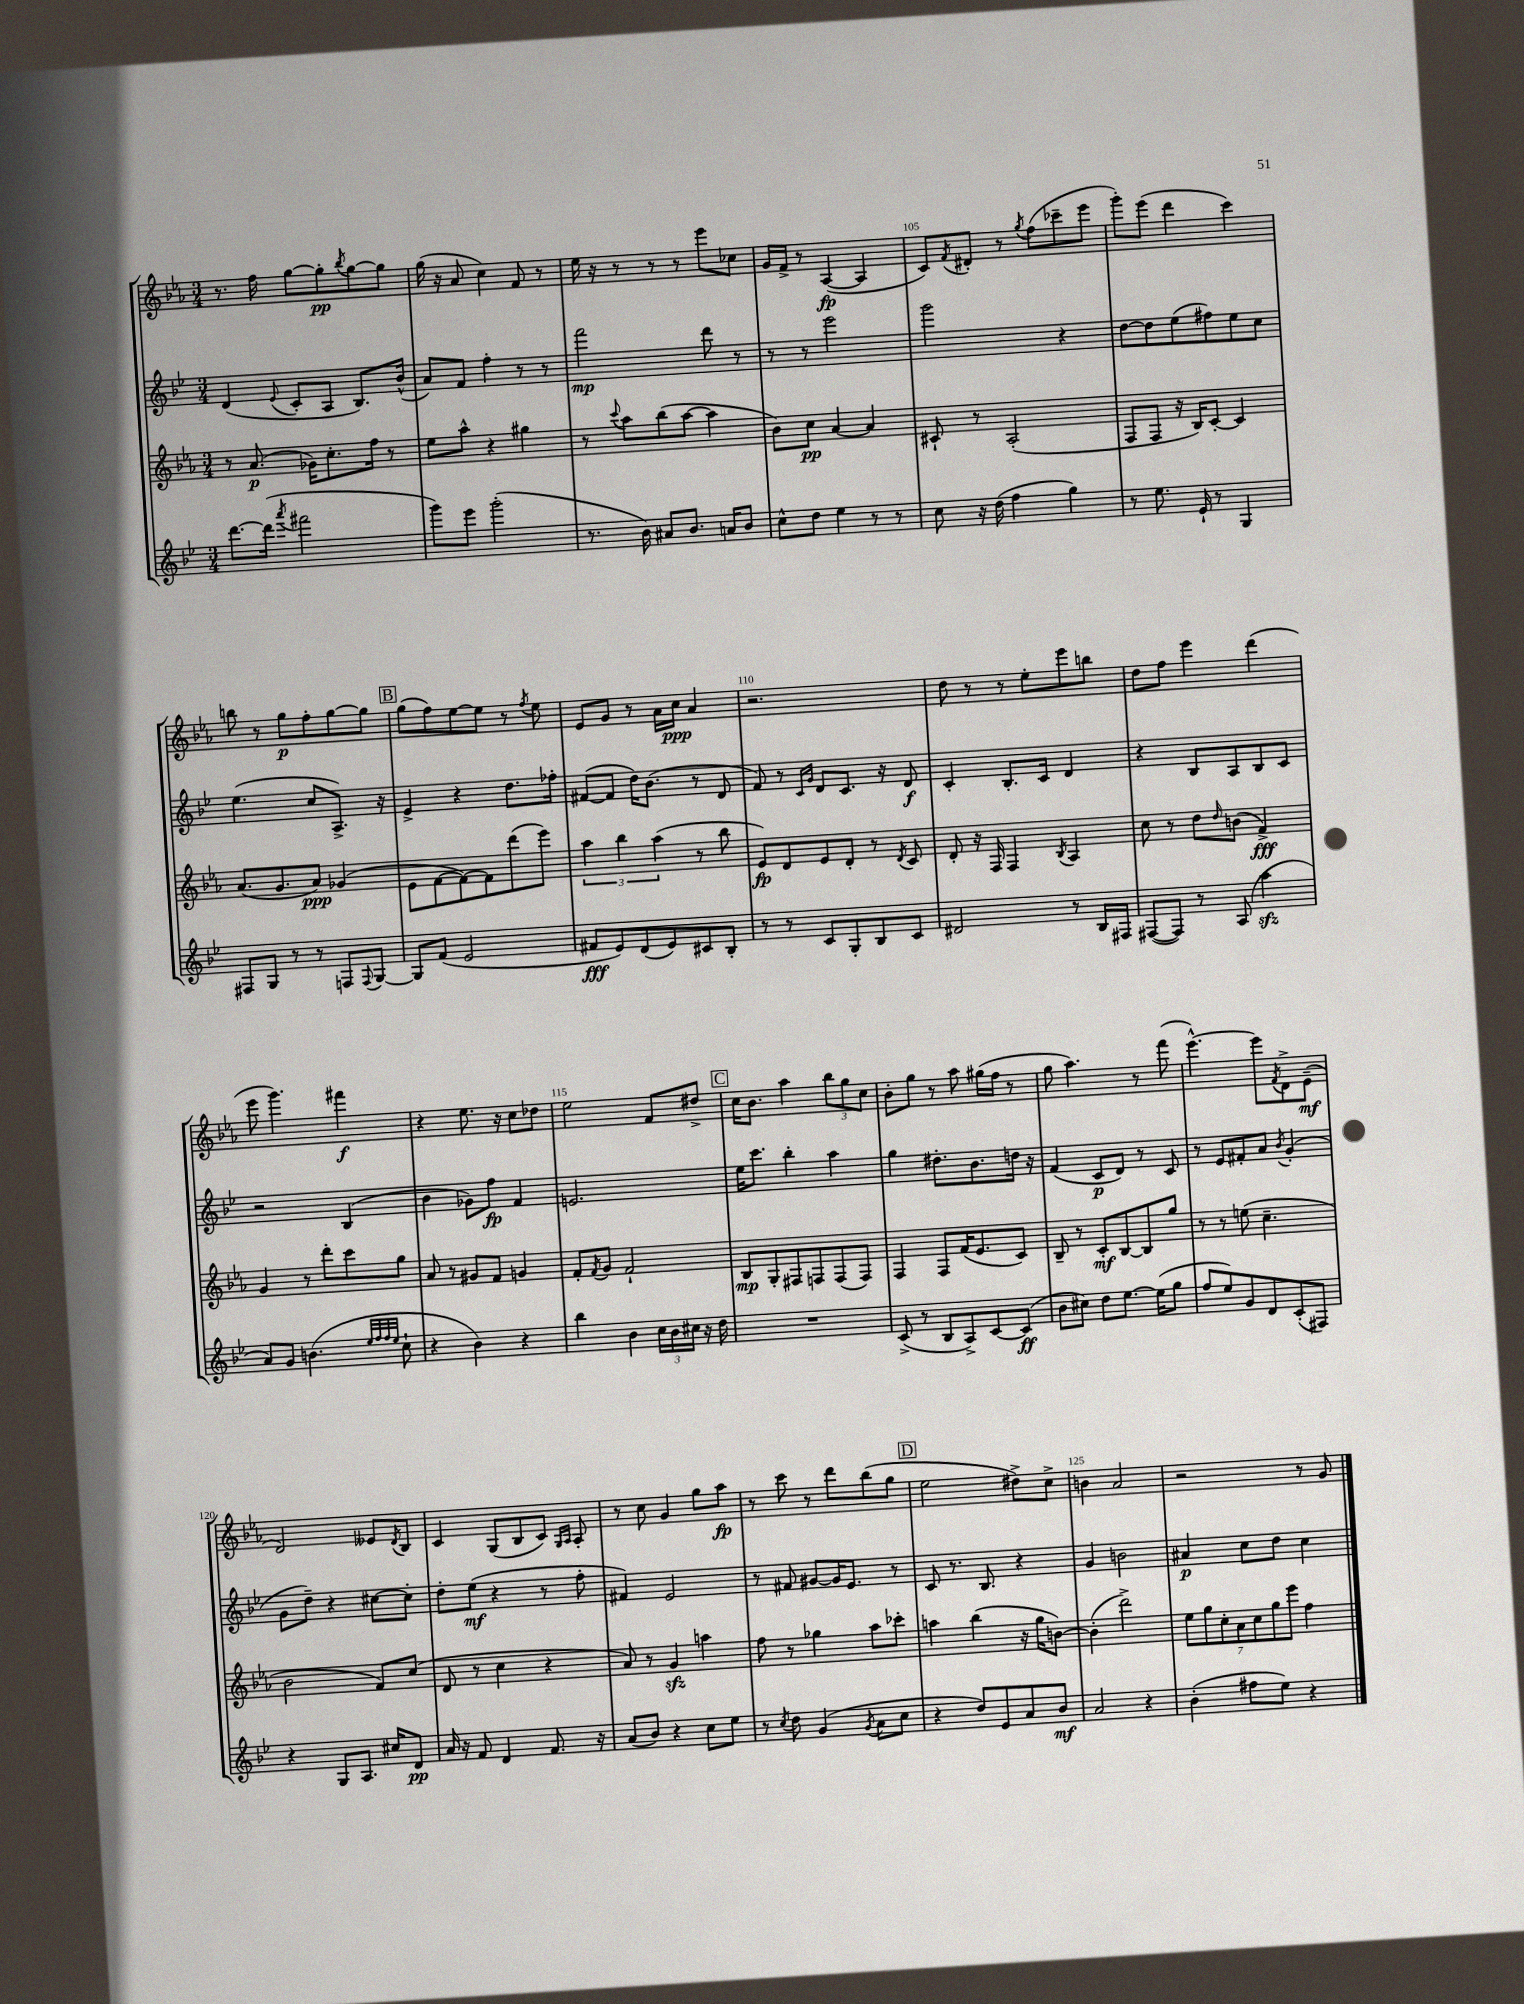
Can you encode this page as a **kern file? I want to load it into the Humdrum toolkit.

**kern	**dynam	**kern	**dynam	**kern	**dynam	**kern	**dynam
*part4	*part4	*part3	*part3	*part2	*part2	*part1	*part1
*staff4	*staff4	*staff3	*staff3	*staff2	*staff2	*staff1	*staff1
*clefG2	*	*clefG2	*	*clefG2	*	*clefG2	*
*k[b-e-]	*	*k[b-e-a-]	*	*k[b-e-]	*	*k[b-e-a-]	*
*M3/4	*	*M3/4	*	*M3/4	*	*M3/4	*
=101	=101	=101	=101	=101	=101	=101	=101
[8.ddd\L	.	8r	.	(4d/	.	8.r	.
.	.	(8.a-/	p	.	.	.	.
(16ddd\Jk]	.	.	.	.	.	16ff\	.
8qaaa/	.	.	.	8qqe-/	.	.	.
2fff#X\	.	.	.	8c'/L	.	[8gg\L	.
.	.	16g-X\KL)	.	.	.	.	.
.	.	8.cc'\	.	8A/J	.	8gg'\]	pp
.	.	.	.	.	.	8qbb-/	.
.	.	.	.	8.B-/L)	.	[8gg\	.
.	.	16ff\Jk	.	.	.	.	.
.	.	8r	.	.	.	8gg\J]	.
.	.	.	.	(16b-^^/Jk	.	.	.
=102	=102	=102	=102	=102	=102	=102	=102
8ggg\L)	.	8ee-\L	.	8a/L)	.	(16gg\	.
.	.	.	.	.	.	16r	.
8eee-\J	.	8aa-^^\J	.	8f/J	.	8a-/	.
(2ggg'\	.	4r	.	4ff'\	.	4cc\)	.
.	.	4gg#X\	.	8r	.	8f/	.
.	.	.	.	8r	.	8r	.
=103	=103	=103	=103	=103	=103	=103	=103
8.r	.	8r	.	2fff\	mp	16ee-\	.
.	.	.	.	.	.	16r	.
.	.	8qqccc/	.	.	.	.	.
.	.	8aa-\L	.	.	.	8r	.
16b-\)	.	.	.	.	.	.	.
8a#X/L	.	(8bb-\	.	.	.	8r	.
8.b-/J	.	[8aa-\J	.	.	.	8r	.
.	.	4aa-\]	.	8ddd\	.	8eee-\L	.
16an/KL	.	.	.	.	.	.	.
8b-/J	.	.	.	8r	.	8cc-X\J	.
=104	=104	=104	=104	=104	=104	=104	=104
8cc^^\L	.	8b-\L)	.	8r	.	16g/LL	.
.	.	.	.	.	.	16f^/JJ	.
8dd\J	.	8cc\J	pp	8r	.	8r	.
4ee-\	.	[4a-/	.	2eee-\	.	([4A-/	fp
8r	.	4a-/]	.	.	.	4A-/]	.
8r	.	.	.	.	.	.	.
=105	=105	=105	=105	=105	=105	=105	=105
8cc\	.	8c#X`/	.	2ggg\	.	8c/L)	.
.	.	.	.	.	.	8qf/	.
16r	.	8r	.	.	.	8d#X'/J	.
(16dd\	.	.	.	.	.	.	.
4ff\	.	(2A-'/	.	.	.	8r	.
.	.	.	.	.	.	8qgg/	.
.	.	.	.	.	.	(8ff\L	.
4gg\)	.	.	.	4r	.	8ccc-X~\	.
.	.	.	.	.	.	8eee-\J	.
=106	=106	=106	=106	=106	=106	=106	=106
8r	.	8F/L	.	[8dd\L	.	8ggg'\L)	.
8.ee-\	.	8F/J	.	8dd\]	.	(8eee-\J	.
.	.	16r	.	(8ee-\	.	4ddd\	.
16e-`/	.	16B-/KL)	.	.	.	.	.
8r	.	[8c'/J	.	8ff#X\)	.	.	.
4G/	.	4c/]	.	8ee-\	.	4ccc\)	.
.	.	.	.	8cc\J	.	.	.
!!LO:LB:g=z
=107	=107	=107	=107	=107	=107	=107	=107
8F#X/L	.	(8.a-/L	.	(4.ee-\	.	8bbn\	.
8G/J	.	.	.	.	.	8r	.
.	.	8.g/	.	.	.	.	.
8r	.	.	.	.	.	8gg\L	p
8r	.	8a-/J)	ppp	8cc/L	.	8ff'\	.
8Fn/L	.	(4g-X/	.	8.A^/J)	.	[8gg\	.
8qqF/	.	.	.	.	.	.	.
[8G/J	.	.	.	.	.	8gg\J]	.
.	.	.	.	16r	.	.	.
!!LO:REH:place=s1:t=B
=108	=108	=108	=108	=108	=108	=108	=108
8G/L]	.	8e-\L	.	4e-^/	.	(8gg\L	.
(8f/J	.	[8f\	.	.	.	8ff\)	.
2e-/	.	8f\_)	.	4r	.	[8ee-\	.
.	.	8f\]	.	.	.	8ee-\J]	.
.	.	(8ddd\	.	8.dd\L	.	8r	.
.	.	.	.	.	.	8qff/	.
.	.	8eee-\J)	.	.	.	8ee-\	.
.	.	.	.	16ff-X'\Jk	.	.	.
=109	=109	=109	=109	=109	=109	=109	=109
8f#X/L	fff	6aa-\	.	([8f#X/L	.	8e-/L	.
8e-/)	.	.	.	8f#/J]	.	8g/J	.
.	.	6bb-\	.	.	.	.	.
(8d/	.	.	.	16dd\KL)	.	8r	.
.	.	.	.	(8.b-\J	.	.	.
.	.	(6aa-\	.	.	.	.	.
8e-/)	.	.	.	.	.	16a-\LL	.
.	.	.	.	.	.	16cc\JJ	ppp
8c#X/	.	8r	.	8r	.	4a-/	.
8B-'/J	.	8bb-\	.	8d/	.	.	.
=110	=110	=110	=110	=110	=110	=110	=110
8r	.	8e-/L)	fp	8f/)	.	2.r	.
8r	.	8d/	.	8r	.	.	.
.	.	.	.	16qqc/LL	.	.	.
.	.	.	.	16qqg/JJ	.	.	.
8c/L	.	8e-/	.	8d/L	.	.	.
8G'/	.	8d'/J	.	8.c/J	.	.	.
8B-/	.	8r	.	.	.	.	.
.	.	.	.	16r	.	.	.
.	.	8qd/	.	.	.	.	.
8c/J	.	8c/	.	8d/	f	.	.
=111	=111	=111	=111	=111	=111	=111	=111
2d#X/	.	8d'/	.	4c'/	.	8dd\	.
.	.	16r	.	.	.	8r	.
.	.	16F/	.	.	.	.	.
.	.	4F/	.	8.B-'/L	.	8r	.
.	.	.	.	.	.	8ee-'\L	.
.	.	.	.	16c/Jk	.	.	.
.	.	8qB-/	.	.	.	.	.
8r	.	4A-/	.	4d/	.	8eee-\	.
16B-/LL	.	.	.	.	.	8bbn\J	.
16F#X/JJ	.	.	.	.	.	.	.
=112	=112	=112	=112	=112	=112	=112	=112
([8F#X/L	.	8cc\	.	4r	.	8dd\L	.
8F#/J])	.	8r	.	.	.	8ff\J	.
8r	.	8dd\L	.	8B-/L	.	4eee-\	.
.	.	16qqdd/	.	.	.	.	.
(8A/	.	(8bn\J	.	8A/	.	.	.
4aazz\	.	4f^/)	fff	8B-/	.	(4ddd\	.
.	.	.	.	8c/J	.	.	.
!!LO:LB:g=z
=113	=113	=113	=113	=113	=113	=113	=113
8a/L)	.	4g/	.	2r	.	8eee-\	.
8g/J	.	.	.	.	.	4.ggg\)	.
(4.bn\	.	8r	.	.	.	.	.
.	.	8ddd'\L	.	.	.	.	.
.	.	8ccc\	.	(4B-/	.	4fff#X\	f
32qqee-/LLL	.	.	.	.	.	.	.
32qqff/	.	.	.	.	.	.	.
32qqff/	.	.	.	.	.	.	.
32qqee-/JJJ	.	.	.	.	.	.	.
8cc`\	.	8gg\J	.	.	.	.	.
=114	=114	=114	=114	=114	=114	=114	=114
4r	.	8a-/	.	4b-\	.	4r	.
.	.	8r	.	.	.	.	.
4b-\)	.	8g#X/L	.	8g-X\L)	.	8.ee-\	.
.	.	8f/J	.	8ff\J	fp	.	.
.	.	.	.	.	.	16r	.
4r	.	4gn/	.	4f/	.	8cc\L	.
.	.	.	.	.	.	8dd-X\J	.
=115	=115	=115	=115	=115	=115	=115	=115
4bb-\	.	8f'/L	.	2.en/	.	2ee-\	.
.	.	8qf/	.	.	.	.	.
.	.	8g/J	.	.	.	.	.
4b-\	.	2f`/	.	.	.	.	.
24cc\LL	.	.	.	.	.	8f/L	.
24b-\	.	.	.	.	.	.	.
24cc#X\JJ	.	.	.	.	.	.	.
16r	.	.	.	.	.	8dd#X^/J	.
16dd\	.	.	.	.	.	.	.
!!LO:REH:place=s1:t=C
=116	=116	=116	=116	=116	=116	=116	=116
2.r	.	8B-/L	mp	16ee-\KL	.	16cc\KL	.
.	.	.	.	8.ccc\J	.	8.b-\J	.
.	.	8G'/	.	.	.	.	.
.	.	8F#X/	.	4bb-'\	.	4aa-\	.
.	.	8Fn/	.	.	.	.	.
.	.	(8F/	.	4aa\	.	12bb-\L	.
.	.	.	.	.	.	12gg\	.
.	.	8F/J)	.	.	.	.	.
.	.	.	.	.	.	12cc\J	.
=117	=117	=117	=117	=117	=117	=117	=117
(8c^/	.	4F/	.	4gg\	.	8b-'\L	.
8r	.	.	.	.	.	8gg\J	.
8B-/L	.	8F/L	.	8.dd#X'\L	.	8r	.
8A^/)	.	(16f/K	.	.	.	8aa-\	.
.	.	8.e-/	.	8.b-\	.	.	.
[8c/	.	.	.	.	.	(16gg#X\LL	.
.	.	.	.	.	.	16ff\JJ	.
(8c/J]	ff	8c/J)	.	16ddn\Jk	.	8r	.
.	.	.	.	16r	.	.	.
=118	=118	=118	=118	=118	=118	=118	=118
8b-\L	.	8B-~/	.	(4f/	.	8gg\	.
8cc#X\J)	.	8r	.	.	.	4.aa-\)	.
8dd\L	.	8c'/L	mf	8c/L	p	.	.
[8.ee-\J	.	[8B-/	.	8d/J)	.	.	.
.	.	8B-/]	.	8r	.	8r	.
(16ee-\KL]	.	.	.	.	.	.	.
8gg\J	.	8gg/J	.	8c/	.	(8fff\	.
=119	=119	=119	=119	=119	=119	=119	=119
8ff/L	.	8r	.	8r	.	[4.eee-^^\)	.
8ee-/)	.	8r	.	8e-/L	.	.	.
8g/	.	(8een\	.	8f#X'/	.	.	.
8d/	.	4.cc~\	.	8a/J	.	8eee-\L]	.
.	.	.	.	8qb-/	.	8qf/	.
(8c'/	.	.	.	(4g'/	.	8d^\	.
8F#X/J)	.	.	.	.	.	(8e-~\J	mf
!!LO:LB:g=z
=120	=120	=120	=120	=120	=120	=120	=120
4r	.	2b-\	.	8g\L	.	2d/)	.
.	.	.	.	8dd~\J)	.	.	.
8G/L	.	.	.	4r	.	.	.
8.A/J	.	.	.	.	.	.	.
.	.	8f/L)	.	[8cc#X\L	.	8e--X/L	.
16cc#X/KL	.	.	.	.	.	.	.
.	.	.	.	.	.	8qd/	.
8d/J	pp	(8cc/J	.	8cc#'\J]	.	8B-/J	.
=121	=121	=121	=121	=121	=121	=121	=121
16a/	.	8d/	.	8dd'\L	.	4c/	.
16r	.	.	.	.	.	.	.
8f/	.	8r	.	(8ee-\J	mf	.	.
4d/	.	4cc\	.	4r	.	(8G/L	.
.	.	.	.	.	.	8B-/	.
8.f/	.	4r	.	8r	.	8c/J)	.
.	.	.	.	.	.	16qqG/LL	.
.	.	.	.	.	.	16qqA-/JJ	.
.	.	.	.	8ff'\	.	8A-'/	.
16r	.	.	.	.	.	.	.
=122	=122	=122	=122	=122	=122	=122	=122
(8a/L	.	8a-/)	.	4f#X/)	.	8r	.
8b-/J)	.	8r	.	.	.	8cc\	.
4r	.	4gzz/	.	2e-/	.	4g/	.
8cc\L	.	4aan\	.	.	.	8gg\L	.
8ee-\J	.	.	.	.	.	8aa-\J	fp
=123	=123	=123	=123	=123	=123	=123	=123
8r	.	8ff\	.	8r	.	8r	.
8qcc/	.	.	.	.	.	.	.
8dd\	.	8r	.	8f#X/	.	8ccc\	.
(4g/	.	4gg-X\	.	[8g#X/L	.	8r	.
.	.	.	.	16g#/K]	.	8ddd\L	.
.	.	.	.	8.e-/J	.	.	.
8qg/	.	.	.	.	.	.	.
8a\L	.	8aa-\L	.	.	.	(8bb-\	.
8cc\J	.	8ccc-X'\J	.	8r	.	8gg\J	.
!!LO:REH:place=s1:t=D
=124	=124	=124	=124	=124	=124	=124	=124
4r	.	4aan\	.	8c/	.	2ee-\	.
.	.	.	.	8.r	.	.	.
8dd/L)	.	(4bb-\	.	.	.	.	.
.	.	.	.	8.B-/	.	.	.
8e-/	.	.	.	.	.	.	.
8a/	.	16r	.	4r	.	8dd#X^\L)	.
.	.	16gg\KL	.	.	.	.	.
8b-/J	mf	[8bn\J)	.	.	.	8cc^\J	.
=125	=125	=125	=125	=125	=125	=125	=125
2a/	.	(4b'\]	.	4g/	.	4bn\	.
.	.	2ddd^\)	.	2bn\	.	2a-/	.
4r	.	.	.	.	.	.	.
=126	=126	=126	=126	=126	=126	=126	=126
(4b-'\	.	14ee-\L	.	4a#X/	p	2r	.
.	.	14gg\	.	.	.	.	.
.	.	14cc'\	.	.	.	.	.
.	.	14a-\	.	.	.	.	.
8ff#X\L	.	.	.	8cc\L	.	.	.
.	.	14cc\	.	.	.	.	.
.	.	14gg\	.	.	.	.	.
8ee-\J)	.	.	.	8dd\J	.	.	.
.	.	14eee-\J	.	.	.	.	.
4r	.	4ff\	.	4cc\	.	8r	.
.	.	.	.	.	.	8g/	.
==	==	==	==	==	==	==	==
*-	*-	*-	*-	*-	*-	*-	*-
